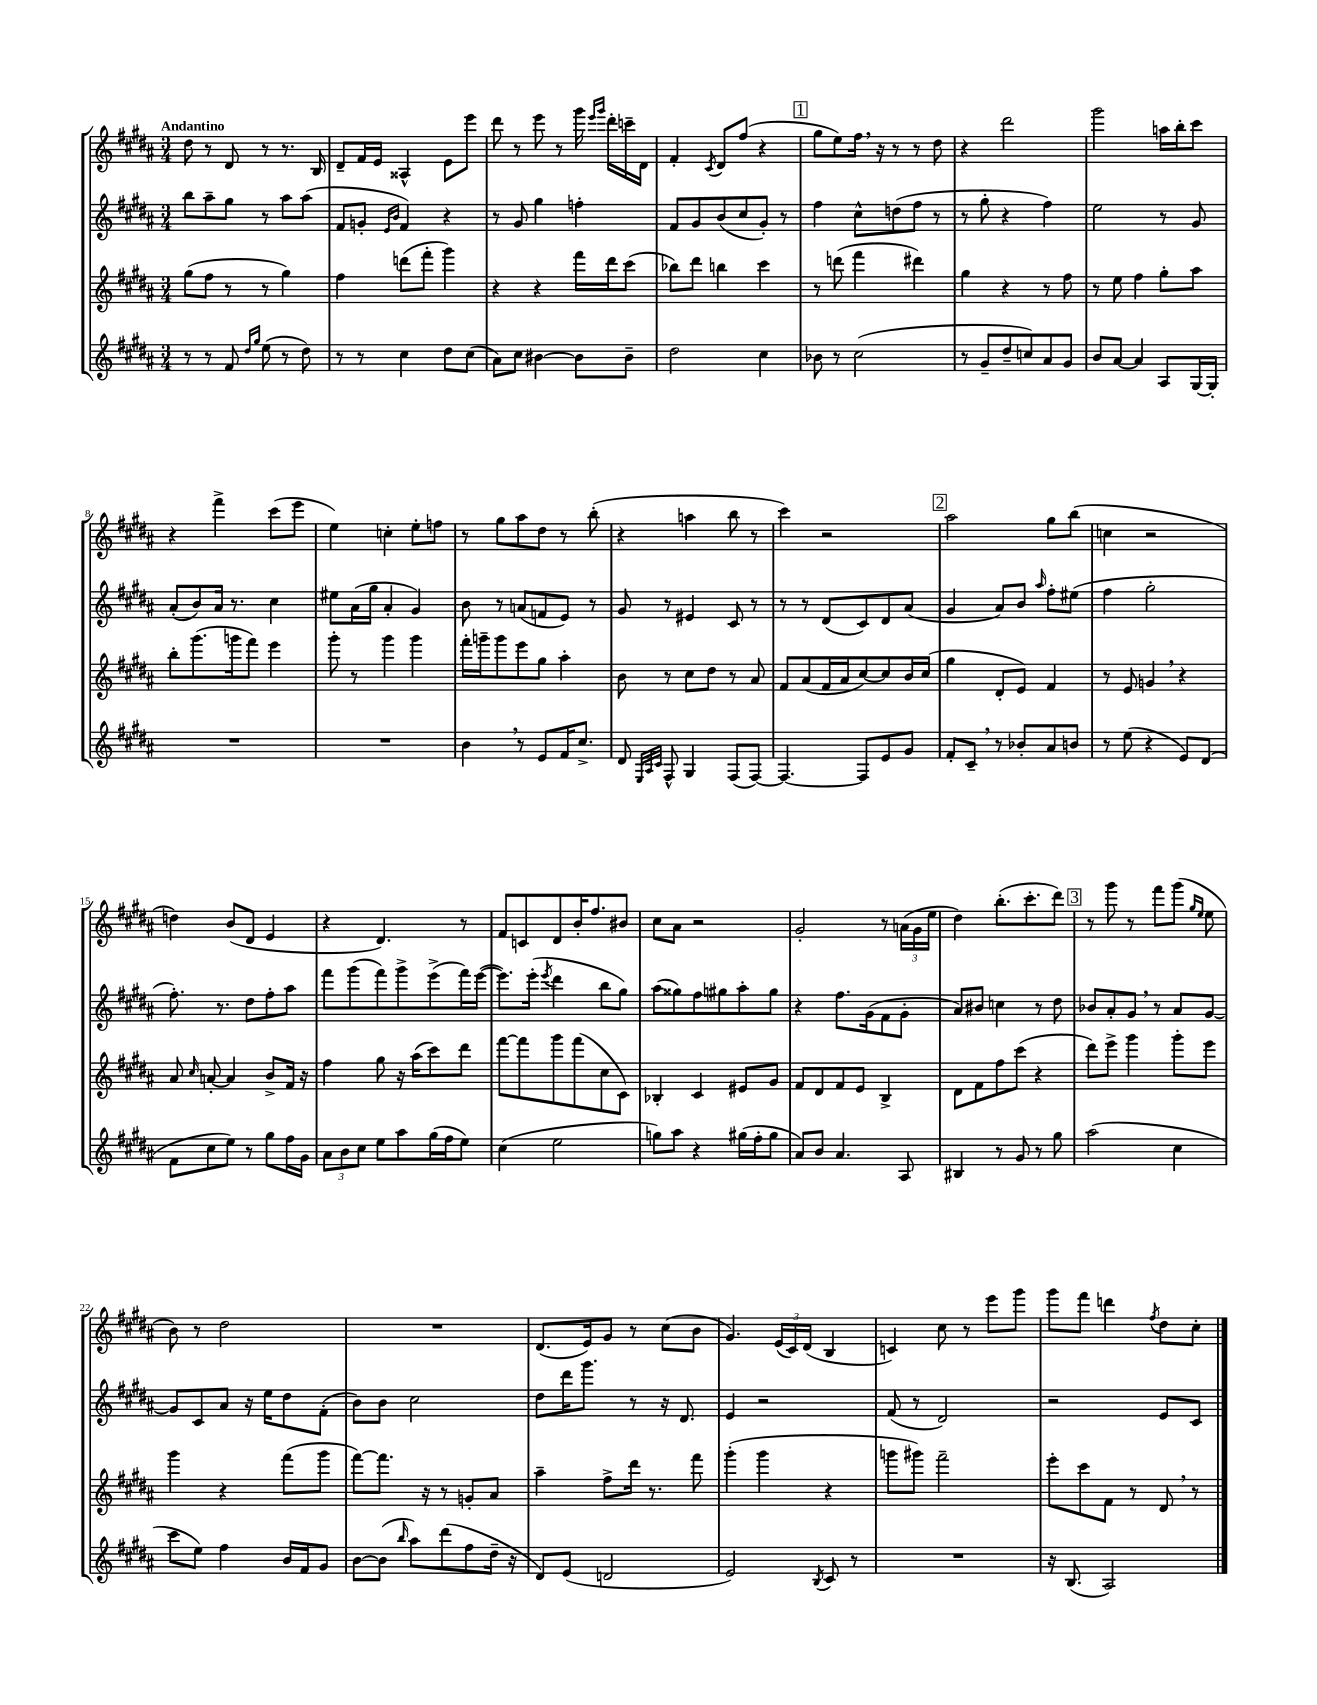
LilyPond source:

<<
\new StaffGroup <<
\new Staff = "s0" {
    \clef treble \key b \major \numericTimeSignature \time 3/4 \tempo "Andantino"
    \autoBeamOff dis''8 r8 dis'8 r8 r8. b16 |
    dis'8[-- fis'16 e'16] aisis4-^ e'8[ e'''8] |
    dis'''8 r8 e'''8 r8 gis'''16 \grace { e'''16[ gis'''16] } dis'''16[-. c'''16-- dis'16] |
    fis'4-. \acciaccatura { cis'8 } dis'8[ fis''8]( r4 |
    \mark \markup { \box "1" } gis''8[ e''8) fis''16] \breathe r16 r8 r8 dis''8 |
    r4 dis'''2 |
    gis'''2 a''16[ b''16-. cis'''8] |
    r4 fis'''4-> cis'''8[( e'''8] |
    e''4) c''4-. e''8[-. f''8] |
    r8 gis''8[ ais''8 dis''8] r8 b''8-.( |
    r4 a''4 b''8 r8 |
    cis'''4) r2 |
    \mark \markup { \box "2" } ais''2 gis''8[ b''8]( |
    c''4 r2 |
    d''4) b'8[( dis'8] e'4 |
    r4 dis'4.) r8 |
    fis'8[ c'8 dis'8 b'16-. fis''8. bis'8] |
    cis''8[ ais'8] r2 |
    gis'2-. r8 \tuplet 3/2 { a'16[( gis'16 e''16] } |
    dis''4) b''8.[-.( cis'''8.-. dis'''8]) |
    \mark \markup { \box "3" } r8 gis'''8 r8 fis'''8[ gis'''8]( \grace { gis''16[ e''16] } e''8 |
    b'8) r8 dis''2 |
    R2. |
    dis'8.[( e'16) gis'8] r8 cis''8[( b'8] |
    gis'4.) \tuplet 3/2 { e'16[( cis'16) dis'16]( } b4 |
    c'4) cis''8 r8 e'''8[ gis'''8] |
    gis'''8[ fis'''8] d'''4 \acciaccatura { fis''8 } dis''8[ cis''8]-. \bar "|." |
}
\new Staff = "s1" {
    \clef treble \key b \major \numericTimeSignature \time 3/4
    \autoBeamOff b''8[ ais''8-- gis''8] r8 ais''8[ ais''8]( |
    fis'8[ g'8]-. \grace { e'16[ b'16] } fis'4) r4 |
    r8 gis'8 gis''4 f''4-. |
    fis'8[ gis'8 b'8( cis''8 gis'8]-.) r8 |
    \mark \markup { \box "1" } fis''4 cis''8[-^ d''8( fis''8] r8 |
    r8 gis''8-. r4 fis''4) |
    e''2 r8 gis'8 |
    ais'8[-.( b'8) ais'16] r8. cis''4 |
    eis''8[ ais'16( gis''16] ais'4-. gis'4) |
    b'8 r8 a'8[( f'8 e'8]) r8 |
    gis'8 r8 eis'4 cis'8 r8 |
    r8 r8 dis'8[( cis'8) dis'8 ais'8]( |
    \mark \markup { \box "2" } gis'4 ais'8[) b'8] \grace { ais''16 } fis''8[-. eis''8]( |
    fis''4 gis''2-. |
    fis''8.-.) r8. dis''8[ fis''8-. ais''8] |
    fis'''8[ gis'''8( fis'''8) gis'''8-> e'''8->( fis'''16) e'''16]~( |
    e'''8.[) e'''16]-.( \acciaccatura { e'''8 } dis'''4 b''8[ gis''8]) |
    ais''8[( gisis''8) fis''8 gis''8 ais''8-. gis''8] |
    r4 fis''8.[ gis'16( fis'8 gis'8]-. |
    ais'8[) bis'8] c''4 r8 dis''8 |
    \mark \markup { \box "3" } bes'8[ ais'8-. gis'8] \breathe r8 ais'8[ gis'8]~ |
    gis'8[ cis'8 ais'8] r16 e''16[ dis''8 fis'8]-.( |
    b'8[) b'8] cis''2 |
    dis''8[ dis'''16 gis'''8.] r8 r16 dis'8. |
    e'4 r2 |
    fis'8( r8 dis'2) |
    r2 e'8[ cis'8] \bar "|." |
}
\new Staff = "s2" {
    \clef treble \key b \major \numericTimeSignature \time 3/4
    \autoBeamOff gis''8[( fis''8] r8 r8 gis''4) |
    fis''4 d'''8[( fis'''8]-. gis'''4) |
    r4 r4 fis'''16[ dis'''16 cis'''8]( |
    bes''8[) dis'''8] b''4 cis'''4 |
    \mark \markup { \box "1" } r8 d'''8( fis'''4 dis'''4) |
    gis''4 r4 r8 fis''8 |
    r8 e''8 fis''4 gis''8[-. ais''8] |
    b''8[-. gis'''8.( g'''16 fis'''8]) e'''4 |
    gis'''8-. r8 gis'''4 gis'''4 |
    fis'''16[-. g'''16-- g'''8 e'''8 gis''8] ais''4-. |
    b'8 r8 cis''8[ dis''8] r8 ais'8 |
    fis'8[ ais'8( fis'16 ais'16 cis''8~) cis''8 b'16 cis''16]( |
    \mark \markup { \box "2" } gis''4 dis'8[-. e'8]) fis'4 |
    r8 e'8 g'4 \breathe r4 |
    ais'8 \grace { cis''16 } a'8~-. a'4 b'8[-> fis'16] r16 |
    fis''4 gis''8 r16 ais''16[( cis'''8) dis'''8] |
    fis'''8[~ fis'''8 gis'''8 fis'''8( cis''8 cis'8]) |
    bes4-. cis'4 eis'8[ gis'8] |
    fis'8[ dis'8 fis'8 e'8] b4-> |
    dis'8[ fis'8 fis''8 cis'''8]( r4 |
    \mark \markup { \box "3" } dis'''8[) e'''8]-> gis'''4 gis'''8[-. e'''8] |
    gis'''4 r4 fis'''8[( gis'''8] |
    fis'''8[~) fis'''8.] r16 r8 g'8[-. ais'8] |
    ais''4-- fis''8[-> dis'''16] r8. fis'''8 |
    gis'''4-.( gis'''4 r4 |
    g'''8[ gis'''8]) fis'''2-- |
    e'''8[-. cis'''8 fis'8] r8 dis'8 \breathe r8 \bar "|." |
}
\new Staff = "s3" {
    \clef treble \key b \major \numericTimeSignature \time 3/4
    \autoBeamOff r8 r8 fis'8 \grace { dis''16[ gis''16] } e''8( r8 dis''8) |
    r8 r8 cis''4 dis''8[ cis''8]( |
    ais'8[) cis''8] bis'4~ bis'8[ bis'8]-- |
    dis''2 cis''4 |
    \mark \markup { \box "1" } bes'8 r8 cis''2( |
    r8 gis'8[-- dis''8-- c''8) ais'8 gis'8] |
    b'8[ ais'8]~ ais'4 ais8[ gis16~ gis16]-. |
    R2. |
    R2. |
    b'4 \breathe r8 e'8[ fis'16 cis''8.]-> |
    dis'8 \grace { e32[ ais32 cis'32] } fis8-^ gis4 fis8[( fis8]~) |
    fis4.~ fis8[ e'8 gis'8] |
    \mark \markup { \box "2" } fis'8[-. cis'8]-- \breathe r8 bes'8[-. ais'8 b'8] |
    r8 e''8( r4 e'8[) dis'8]( |
    fis'8[ cis''8 e''8]) r8 gis''8[ fis''16 gis'16] |
    \tuplet 3/2 { ais'8[ b'8 cis''8] } e''8[ ais''8 gis''16( fis''16 e''8]) |
    cis''4( e''2 |
    g''8[) ais''8] r4 gis''16[( fis''16-. gis''8] |
    ais'8[) b'8] ais'4. ais8 |
    bis4 r8 gis'8 r8 gis''8 |
    \mark \markup { \box "3" } ais''2( cis''4 |
    cis'''8[ e''8]) fis''4 b'16[ fis'16 gis'8] |
    b'8[~ b'8]( \grace { b''16 } ais''8[) dis'''8( fis''8 dis''16]-- r16 |
    dis'8[) e'8]( d'2 |
    e'2) \acciaccatura { b8 } cis'8 r8 |
    R2. |
    r16 b8.( ais2) \bar "|." |
}
>>
>>
